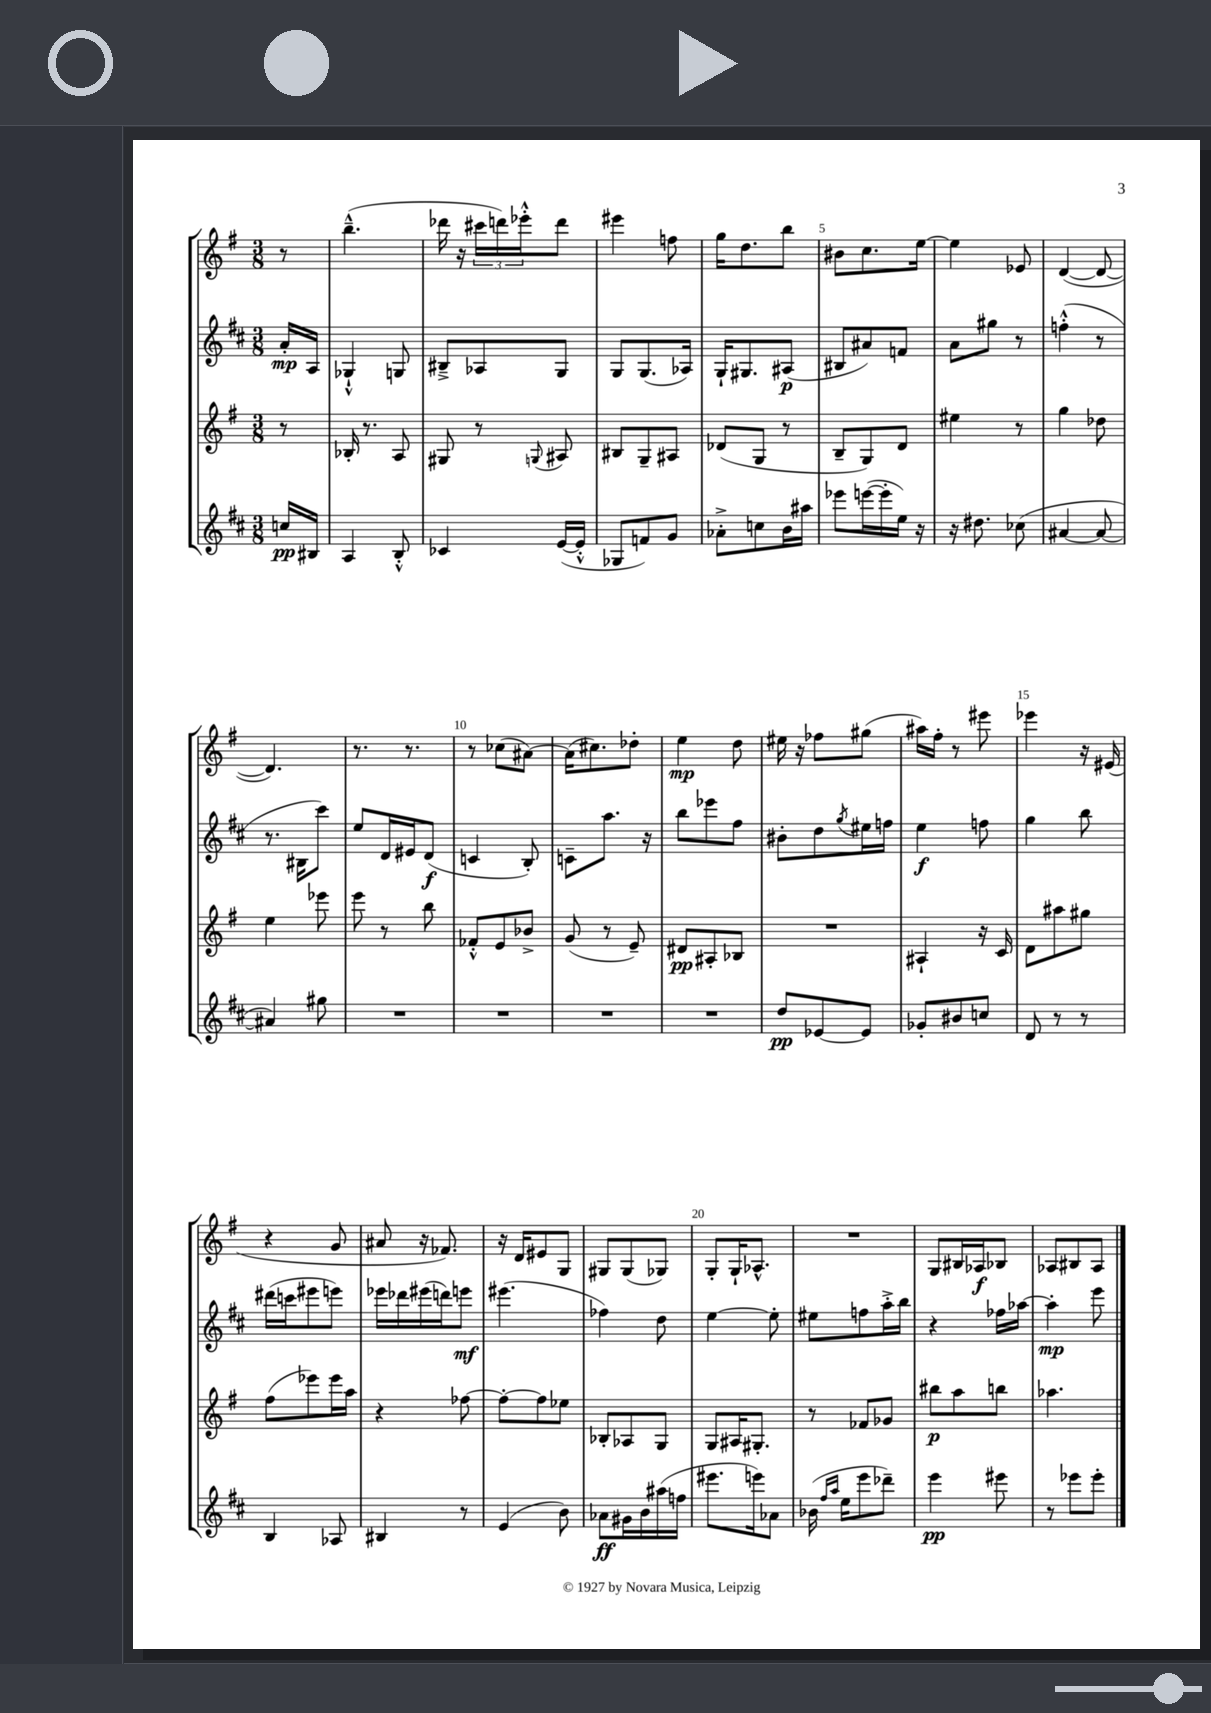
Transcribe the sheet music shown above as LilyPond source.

<<
\new StaffGroup <<
\new Staff = "s0" {
    \clef treble \key g \major \numericTimeSignature \time 3/8 \partial 8
    r8 |
    b''4.---^( |
    des'''16 r16 \tuplet 3/2 { cis'''16 d'''16) ees'''16-.-^ } d'''8 |
    eis'''4 f''8 |
    g''16 d''8. b''8 |
    bis'8 c''8. e''16~ |
    e''4 ees'8 |
    d'4~( d'8~ |
    d'4.) |
    r8. r8. |
    r8 ces''8( ais'8~) |
    ais'16( cis''8.) des''8-. |
    e''4\mp d''8 |
    eis''16 r16 fes''8 gis''8( |
    ais''16) fis''16-. r8 eis'''8 |
    ees'''4 r16 eis'16( |
    r4 g'8 |
    ais'8 r16 fes'8.) |
    r16 d'16 eis'8 g8 |
    gis8 gis8( ges8) |
    g8-. g16-! aes8.-^ |
    R4. |
    g8 bis16 aes16\f bes8 |
    aes8 bis8 aes8 \bar "|." |
}
\new Staff = "s1" {
    \clef treble \key d \major \numericTimeSignature \time 3/8 \partial 8
    a'16-.\mp a16 |
    ges4-!-^ g8 |
    bis8---> aes8 g8 |
    g8 g8.( aes16) |
    g16-! gis8. ais8\p( |
    bis8 ais'8) f'8 |
    a'8 gis''8 r8 |
    f''4-.-^( r8 |
    r8. bis16 cis'''8) |
    e''8 d'16 eis'16 d'8\f( |
    c'4 b8-.) |
    c'8-- a''8. r16 |
    b''8 ees'''8 fis''8 |
    bis'8-. d''8 \acciaccatura { g''8 } eis''16 f''16 |
    e''4\f f''8 |
    g''4 b''8 |
    dis'''16( c'''16 eis'''8 e'''8) |
    ees'''16 des'''16 eis'''16( d'''16) e'''8\mf |
    eis'''4.( |
    fes''4) d''8 |
    e''4~ e''8-. |
    eis''8 f''8 a''16-.-> b''16 |
    r4 fes''16 aes''16~ |
    aes''4-.\mp e'''8 \bar "|." |
}
\new Staff = "s2" {
    \clef treble \key g \major \numericTimeSignature \time 3/8 \partial 8
    r8 |
    bes16-. r8. a8 |
    gis8 r8 \appoggiatura { g8 } ais8 |
    bis8 g8-- ais8 |
    des'8( g8 r8 |
    b8-- g8) d'8 |
    eis''4 r8 |
    g''4 des''8 |
    e''4 ees'''8 |
    e'''8 r8 b''8 |
    fes'8-.-^ e'8 bes'8-> |
    g'8( r8 e'8--) |
    dis'8\pp ais8-. bes8 |
    R4. |
    ais4-! r16 c'16 |
    d'8 ais''8 gis''8 |
    fis''8( ees'''8) ees'''16 a''16 |
    r4 fes''8~ |
    fes''8~-. fes''8 ees''8 |
    bes8-. aes8 g8 |
    g8 ais16 gis8.-. |
    r8 fes'8 ges'8 |
    bis''8\p a''8 b''8 |
    aes''4. \bar "|." |
}
\new Staff = "s3" {
    \clef treble \key d \major \numericTimeSignature \time 3/8 \partial 8
    c''16\pp bis16 |
    a4 b8-.-^ |
    ces'4 e'16~( e'16-.-^ |
    ges8 f'8) g'8 |
    aes'8-.-> c''8 b'16 ais''16 |
    ees'''8 e'''16~( e'''16-. e''16) r16 |
    r16 dis''8. ces''8( |
    ais'4~ ais'8~ |
    ais'4) gis''8 |
    R4. |
    R4. |
    R4. |
    R4. |
    d''8\pp ees'8~ ees'8 |
    ges'8-. bis'8 c''8 |
    d'8 r8 r8 |
    b4 aes8 |
    bis4 r8 |
    e'4( b'8) |
    aes'8\ff gis'16 b'16 ais''16( f''16 |
    eis'''8. e'''16) aes'8 |
    bes'16( \grace { fis''16 a''16 } e''16 e'''8 des'''8--) |
    e'''4\pp eis'''8 |
    r8 ees'''8 ees'''8-. \bar "|." |
}
>>
>>
\layout { \context { \Score \override BarNumber.break-visibility = ##(#f #t #t) barNumberVisibility = #(every-nth-bar-number-visible 5) } }
